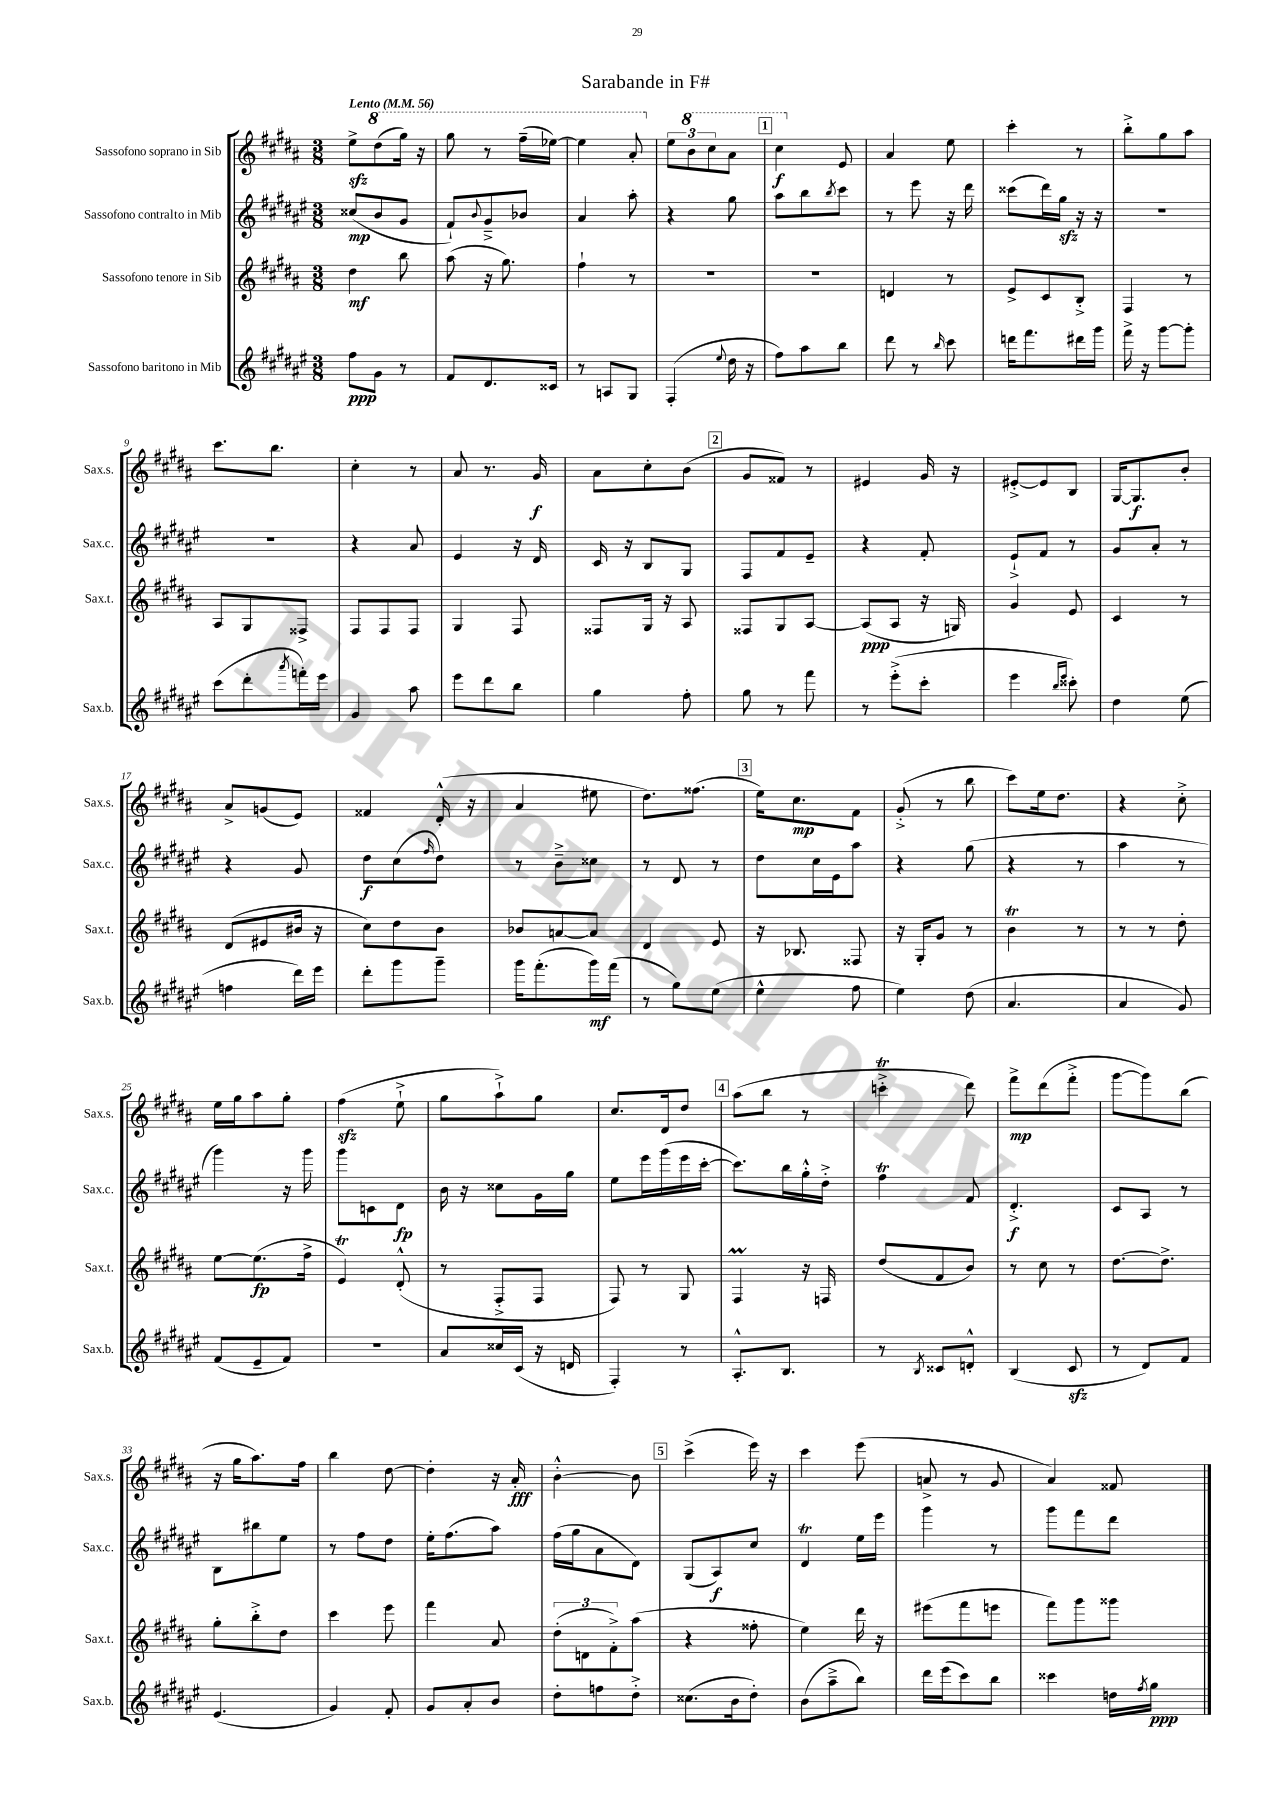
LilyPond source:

\header { title = "Sarabande in F#" }
<<
\new StaffGroup <<
\new Staff = "s0" \with { instrumentName = "Sassofono soprano in Sib" shortInstrumentName = "Sax.s." } {
    \clef treble \key b \major \numericTimeSignature \time 3/8 \tempo "Lento" 4 = 56
    e''8->\sfz \ottava #1 dis'''8( gis'''16) r16 |
    gis'''8 r8 fis'''16--( ees'''16~) |
    ees'''4 ais''8-. \ottava #0 |
    \tuplet 3/2 { e''8 \ottava #1 b''8 cis'''8 } ais''8 |
    \mark \markup { \box "1" } cis'''4\f \ottava #0 e'8 |
    ais'4 e''8 |
    cis'''4-. r8 |
    b''8-.-> gis''8 ais''8 |
    cis'''8. b''8. |
    cis''4-. r8 |
    ais'8 r8. gis'16\f |
    ais'8 cis''8-. b'8( |
    \mark \markup { \box "2" } gis'8 fisis'8) r8 |
    eis'4 gis'16 r16 |
    eis'8~-.-> eis'8 b8 |
    gis16~ gis8.\f b'8-. |
    ais'8-> g'8( e'8) |
    fisis'4 dis'16-.-^( r16 |
    ais'4 eis''8 |
    dis''8.) fisis''8.( |
    \mark \markup { \box "3" } e''16) cis''8.\mp fis'8 |
    gis'8-.->( r8 b''8 |
    cis'''8) e''16 dis''8. |
    r4 cis''8-.-> |
    e''16 gis''16 ais''8 gis''8-. |
    fis''4\sfz( e''8-!-> |
    gis''8 ais''8-!->) gis''8 |
    cis''8. dis'16 dis''8 |
    \mark \markup { \box "4" } ais''8( b''8 r8 |
    c'''4-.->\trill dis'''8) |
    fis'''8->\mp dis'''8( fis'''8-.-> |
    gis'''8~ gis'''8) b''8( |
    r16 gis''16 ais''8.) fis''16 |
    b''4 dis''8~ |
    dis''4-. r16 ais'16-.\fff |
    b'4~-.-^ b'8 |
    \mark \markup { \box "5" } cis'''4->( e'''16) r16 |
    cis'''4 e'''8( |
    a'8-> r8 gis'8 |
    ais'4) fisis'8 \bar "|." |
}
\new Staff = "s1" \with { instrumentName = "Sassofono contralto in Mib" shortInstrumentName = "Sax.c." } {
    \clef treble \key fis \major \numericTimeSignature \time 3/8
    cisis''8\mp( b'8 gis'8 |
    fis'8-!) \appoggiatura { b'8 } gis'8---> bes'8 |
    ais'4 ais''8-. |
    r4 gis''8 |
    \mark \markup { \box "1" } ais''8 b''8 \acciaccatura { b''8 } cis'''8 |
    r8 eis'''8 r16 dis'''16 |
    cisis'''8( dis'''16) gis''16\sfz r16 r16 |
    R4. |
    R4. |
    r4 ais'8 |
    eis'4 r16 dis'16 |
    cis'16 r16 b8 gis8 |
    \mark \markup { \box "2" } fis8 fis'8 eis'8-- |
    r4 fis'8-. |
    eis'8-!-> fis'8 r8 |
    gis'8 ais'8-. r8 |
    r4 gis'8 |
    dis''8\f cis''8( \grace { fis''16 } dis''8) |
    r8 b'8---> cisis''8 |
    r8 dis'8 r8 |
    \mark \markup { \box "3" } dis''8 cis''16 eis'16 ais''8 |
    r4 gis''8( |
    r4 r8 |
    ais''4 r8 |
    gis'''4) r16 gis'''16 |
    gis'''8 c'8 dis'8\fp |
    b'16 r16 cisis''8 gis'16 gis''16 |
    eis''8 eis'''16 gis'''16( eis'''16 cis'''16~-. |
    \mark \markup { \box "4" } cis'''8.) b''16 gis''16-.-^ dis''16-.-> |
    fis''4\trill fis'8 |
    dis'4.-.->\f |
    cis'8 ais8 r8 |
    b8 bis''8 eis''8 |
    r8 fis''8 dis''8 |
    eis''16-. fis''8.( ais''8) |
    fis''16( gis''16 ais'8 dis'8) |
    \mark \markup { \box "5" } gis8( ais8\f) cis''8 |
    dis'4\trill eis''16 eis'''16 |
    gis'''4 r8 |
    gis'''8 fis'''8 dis'''8 \bar "|." |
}
\new Staff = "s2" \with { instrumentName = "Sassofono tenore in Sib" shortInstrumentName = "Sax.t." } {
    \clef treble \key b \major \numericTimeSignature \time 3/8
    dis''4\mf b''8 |
    ais''8( r16 gis''8.) |
    fis''4-! r8 |
    R4. |
    \mark \markup { \box "1" } R4. |
    d'4 r8 |
    e'8-> cis'8 b8-.-> |
    fis4 r8 |
    ais8 gis8 fisis8-> |
    fis8 fis8 fis8 |
    gis4 fis8 |
    fisis8 gis16 r16 ais8 |
    \mark \markup { \box "2" } fisis8 gis8 ais8~ |
    ais8\ppp( ais8 r16 g16) |
    gis'4 e'8 |
    cis'4 r8 |
    dis'8( eis'8 bis'16 r16 |
    cis''8) dis''8 b'8 |
    bes'8 a'8~ a'8 |
    dis'4 e'8 |
    \mark \markup { \box "3" } r16 bes8. fisis8 |
    r16 gis16-. gis'8 r8 |
    b'4\trill r8 |
    r8 r8 dis''8-. |
    e''8~ e''8.\fp( fis''16-> |
    e'4\trill) dis'8-.-^( |
    r8 fis8-.-> fis8 |
    fis8) r8 gis8 |
    \mark \markup { \box "4" } fis4\prall r16 f16 |
    dis''8( fis'8 b'8) |
    r8 cis''8 r8 |
    dis''8.~ dis''8.-> |
    gis''8-. b''8-.-> dis''8 |
    cis'''4 e'''8 |
    fis'''4 ais'8 |
    \tuplet 3/2 { dis''8-.( d'8 fis'8-.->) } ais''8( |
    \mark \markup { \box "5" } r4 fisis''8-. |
    e''4) dis'''16 r16 |
    eis'''8( fis'''8 e'''8 |
    fis'''8) gis'''8 gisis'''8 \bar "|." |
}
\new Staff = "s3" \with { instrumentName = "Sassofono baritono in Mib" shortInstrumentName = "Sax.b." } {
    \clef treble \key fis \major \numericTimeSignature \time 3/8
    fis''8\ppp gis'8 r8 |
    fis'8 dis'8. cisis'16 |
    r8 a8 gis8 |
    fis4-.( \appoggiatura { eis''8 } dis''16 r16 |
    \mark \markup { \box "1" } fis''8) ais''8 b''8 |
    dis'''8 r8 \grace { b''16 } cis'''8 |
    d'''16 fis'''8. dis'''16 gis'''16 |
    fis'''16-> r16 gis'''8~ gis'''8-. |
    cis'''8( dis'''8-. \acciaccatura { ais'''8 } f'''16-.) eis'''16 |
    gis'4 ais''8 |
    eis'''8 dis'''8 b''8 |
    gis''4 fis''8-. |
    \mark \markup { \box "2" } gis''8 r8 fis'''8 |
    r8 eis'''8-.->( cis'''8-. |
    eis'''4 \grace { b''16 eis'''16 } cisis'''8-.) |
    dis''4 eis''8( |
    f''4 dis'''16) eis'''16 |
    dis'''8-. gis'''8 gis'''8-- |
    gis'''16 fis'''8.-.( gis'''16\mf) fis'''16( |
    r8 gis''8) eis''8( |
    \mark \markup { \box "3" } eis''4-^ fis''8 |
    eis''4) dis''8( |
    ais'4. |
    ais'4 gis'8) |
    fis'8( eis'8-- fis'8) |
    r4. |
    ais'8 cisis''16 cis'16( r16 d'16 |
    fis4-.) r8 |
    \mark \markup { \box "4" } ais8.-.-^ b8. |
    r8 \acciaccatura { b8 } cisis'8 d'8-.-^ |
    b4( cis'8\sfz |
    r8 dis'8) fis'8 |
    eis'4.( |
    gis'4) fis'8-. |
    gis'8 ais'8-. b'8 |
    dis''8-. f''8 dis''8-.-> |
    \mark \markup { \box "5" } cisis''8.( b'16 dis''8-.) |
    b'8( ais''8---> b''8) |
    dis'''16 eis'''16( cis'''8) b''8 |
    cisis'''4 d''16 \acciaccatura { fis''8 } gis''16\ppp \bar "|." |
}
>>
>>
